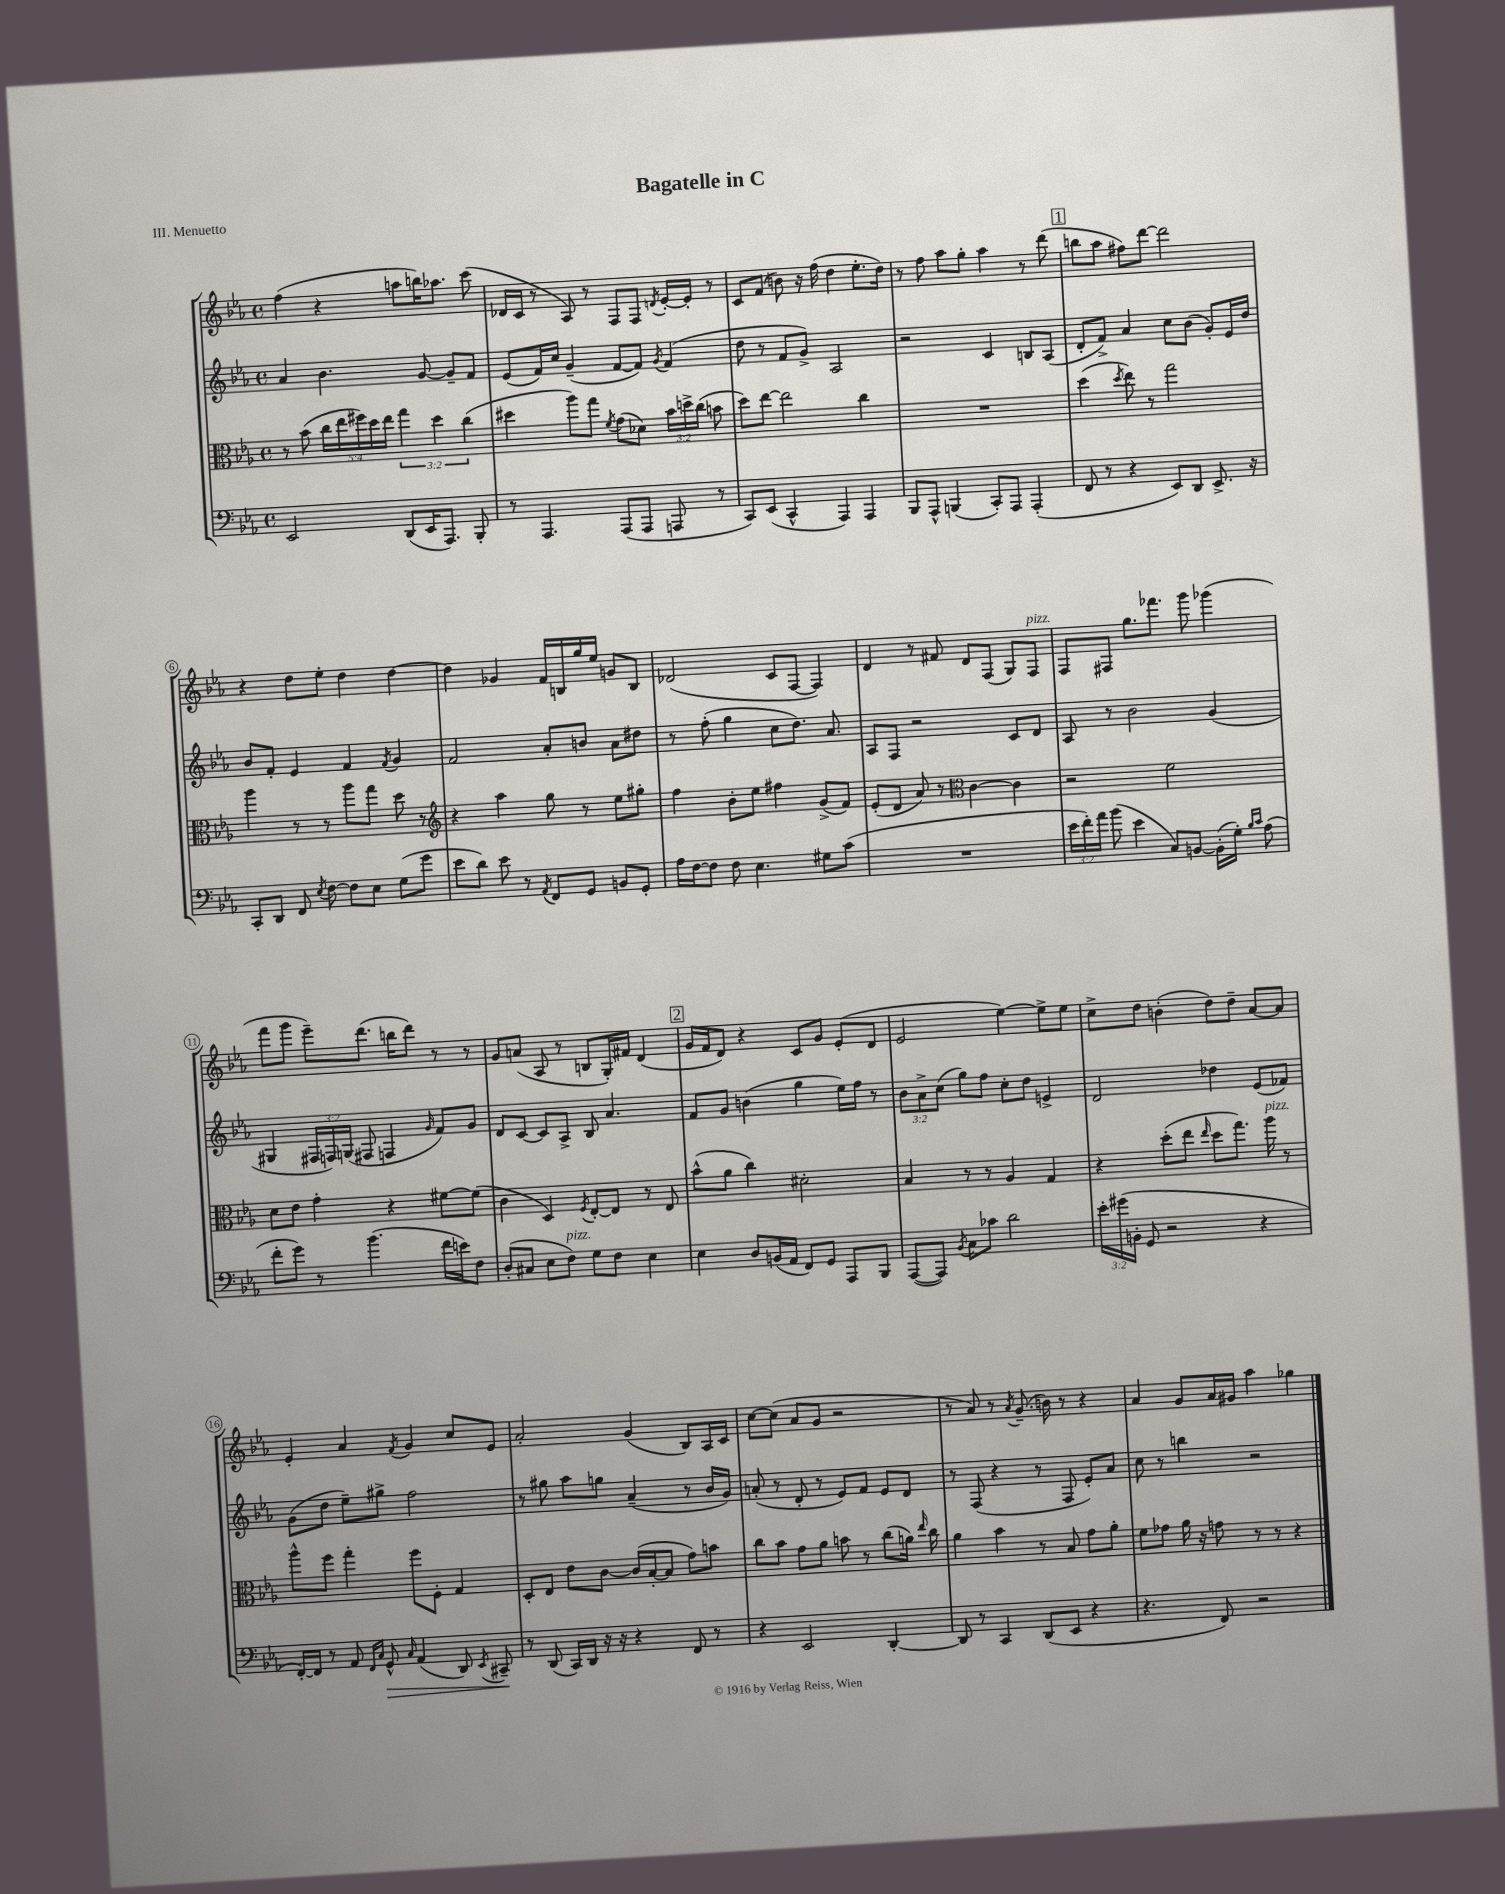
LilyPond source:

\header { title = "Bagatelle in C" piece = "III. Menuetto" }
<<
\new StaffGroup <<
\new Staff = "s0" {
    \clef treble \key ees \major \defaultTimeSignature \time 4/4
    \autoBeamOff f''4( r4 a''8[ b''16) aes''8.] c'''8( |
    des'16[ c'16] r8 aes8) r8 f8[ f8] \acciaccatura { d'8 } ees'16[~-. ees'16]-. r8 |
    c'8[ f'8]( b'8) r16 f''16( d''4 ees''8.[-. d''16]) |
    r8 f''8 aes''8[ g''8]-. aes''4 r8 d'''8( |
    \mark \markup { \box "1" } b''8[ aes''8] fis''8[) d'''8]~ d'''2 |
    r4 d''8[ ees''8]-. d''4 d''4~ |
    d''4 ges'4 f'16[ b16 g''16 ees''16] g'8[ b8] |
    des'2( c'8[ f8]~ f4) |
    d'4 r8 fis'8 d'8[ f8]( g8[) f8]^\markup { \italic "pizz." } |
    f8[ fis8] g''8.[ fes'''8.] g'''8 ges'''4( |
    f'''8[ g'''8] ees'''8[--) d'''8.]( b''16[ d'''8]) r8 r8 |
    g'8[ a'8]( aes8 r8 b8[ g16-.) fis'16] d'4( |
    \mark \markup { \box "2" } g'16[ f'16 d'8]) r4 c'8[ g'8] ees'8[-.( d'8] |
    ees'2 ees''4~) ees''8[-> ees''8] |
    c''8[-> d''8] b'4-.( d''8[) d''8]-- aes'8[~ aes'8] |
    ees'4-. aes'4 \acciaccatura { f'8 } g'4 c''8[ ees'8] |
    aes'2-. g'4( bes8[) aes16 c'16] |
    c''8[~ c''8]( aes'8[ g'8] r2 |
    r8 aes'8) r8 \acciaccatura { aes'8 } g'8.--( b'16) r8 r4 |
    aes'4 g'8[ aes'16 gis'16] aes''4 ges''4 \bar "|." |
}
\new Staff = "s1" {
    \clef treble \key ees \major \defaultTimeSignature \time 4/4 \override Staff.TupletNumber.text = #tuplet-number::calc-fraction-text
    \autoBeamOff aes'4 bes'4. g'8~ g'8[-- f'8] |
    ees'8[( f'16) c''16] g'4--( f'8[~ f'8]) \acciaccatura { g'8 } f'4( |
    d''8 r8 f'8[ g'8]->) aes2 |
    r2 c'4 b8[ aes8]( |
    \mark \markup { \box "1" } d'8[-. f'8]->) aes'4 c''8[ bes'8]( g'8[-.) ees'16 d''16] |
    bes'8[ f'8]-. ees'4 f'4 \acciaccatura { f'8 } g'4 |
    f'2 aes'8[-. b'8] aes'8[ dis''8] |
    r8 f''8-.( g''4 c''8[ d''8.]) aes'8. |
    aes8[ f8] r2 c'8[ d'8] |
    aes8 r8 bes'2 g'4( |
    gis4 \tuplet 3/2 { fis16[ f16) g16]( } fis8 f4 \grace { g'16 } f'8[) g'8] |
    d'8[ c'8]~ c'8[ aes8]-> bes8 aes'4. |
    \mark \markup { \box "2" } f'8[ g'8] b'4( g''4 ees''16[) f''16] r8 |
    \tuplet 3/2 { bes'8[ aes'8-> c''8]( } g''8[) f''8] c''8[-. d''8] e'4-> |
    d'2 des''4 ees'8[( fes'8]) |
    g'8[( d''8] ees''8[--) gis''8]-> f''2 |
    r8 gis''8 aes''8[ g''8] aes'4--( r8 bes'16[ g'16]) |
    a'8-.( r8 d'8-. r8 ees'8[) f'8] ees'8[ d'8] |
    r8 f8( r4 r8 f8 ees'8[-.) aes'8] |
    c''8 r8 b''4 r2 \bar "|." |
}
\new Staff = "s2" {
    \clef alto \key ees \major \defaultTimeSignature \time 4/4 \override Staff.TupletNumber.text = #tuplet-number::calc-fraction-text
    \autoBeamOff r8 bes'8( \tuplet 5/4 { c''16[ ees''16 fis''16) d''16 ees''16] } \tuplet 3/2 { g''4 d''4 c''4( } |
    dis''4 aes''8[) g''8] \acciaccatura { f'8 } g'8[( des'8]) \tuplet 3/2 { bes'16[ d''16-> c''16]( } b'8 |
    d''8[) ees''8]~ ees''2 c''4 |
    R1 |
    \mark \markup { \box "1" } d''4( \acciaccatura { d''8 } ees''8) r8 g''2 |
    aes''4 r8 r8 aes''8[ g''8] d''8 r8 |
    \clef treble r4 aes''4 g''8 r8 ees''8[ gis''8]-. |
    f''4 bes'8[-. ees''8] fis''4 g'8[->( f'8]) |
    ees'8[-.( d'8] aes'8) r8 \clef alto c'4~ c'4 |
    r2 f'2 |
    d'8[ ees'8] g'4-. r4 fis'8[~ fis'8]( |
    c'4 d4) \acciaccatura { f8 } ees8[~-. ees8] r8 ees8 |
    \mark \markup { \box "2" } bes'8[-^( aes'8] c''4) dis'2-. |
    bes4 r8 r8 aes4 g4 |
    r4 d''8[-.( ees''8] \grace { ees''16 } d''8[ g''8.]) aes''16^\markup { \italic "pizz." } r8 |
    aes''8[-^ f''8] g''4-. f''8[ f8]-. g4 |
    d8[-. ees8] ees'8[ c'8]~ c'16[( bes16~-. bes8] g'8[) b'8] |
    c''8[ bes'8] g'8[ aes'8] b'8 r8 c''8[( a'16]) \grace { ees''16 } c''16 |
    aes'4 bes'4 r8 bes8 g'8[ aes'8]-. |
    f'8[ ges'8] aes'16 r16 g'8 r8 r8 r4 \bar "|." |
}
\new Staff = "s3" {
    \clef bass \key ees \major \defaultTimeSignature \time 4/4 \override Staff.TupletNumber.text = #tuplet-number::calc-fraction-text
    \autoBeamOff ees,2 d,8[( ees,16 aes,,8.]) bes,,8-. |
    r8 aes,,4. aes,,8[( aes,,8] a,,8 r8 |
    c,8[) ees,8]( c,4-^ aes,,4) aes,,4 |
    bes,,8[ aes,,8]-^ b,,4( c,8[-.) aes,,8] aes,,4-.( |
    \mark \markup { \box "1" } f,8 r8 r4 ees,8[) d,8] ees,8.-> r16 |
    c,8[-. d,8] f,8 \acciaccatura { ees8 } f8~ f8[ ees8] g8[( g'8] |
    ees'8[ d'8]) ees'8 r8 \acciaccatura { aes,8 } f,8[ g,8] b,8[ g,8]-. |
    aes16[ f16~ f8] f8 ees4. gis8[ c'8]( |
    R1 |
    \tuplet 3/2 { ees'16[ f'16-.) aes'16] } bes'8( ees'4 c8[) b,8]~ b,16[-.( g16]-.) \grace { bes16[ c'16] } aes8( |
    f'8[-. g'8]) r8 bes'4.( f'16[ e'16) f8] |
    d8[-.( cis8] ees8[ f8]^\markup { \italic "pizz." }) g8[ f8] ees4 |
    \mark \markup { \box "2" } ees4 d8[ b,16( aes,16] f,8[) g,8] aes,,8[ bes,,8] |
    aes,,8[~( aes,,8]) \acciaccatura { bes,8 } c8[ ces'8] d'2 |
    \tuplet 3/2 { ees'16[-. gis'16( b,16]-. } g,8 r2 r4 |
    f,16[~-.) f,16] r8 aes,8 \grace { f,16[ c16] } g,8-^\> \grace { c16 } aes,4( d,8) \acciaccatura { ees,8 } cis,8--\! |
    r8 d,8( c,16[) d,16] r16 r16 r4 f,8 r8 |
    r4 ees,2 d,4~-. |
    d,8 r8 c,4 d,8[( ees,8] r4 |
    r4. f,8) r2 \bar "|." |
}
>>
>>
\layout { \context { \Score \override BarNumber.stencil = #(make-stencil-circler 0.1 0.3 ly:text-interface::print) } }
